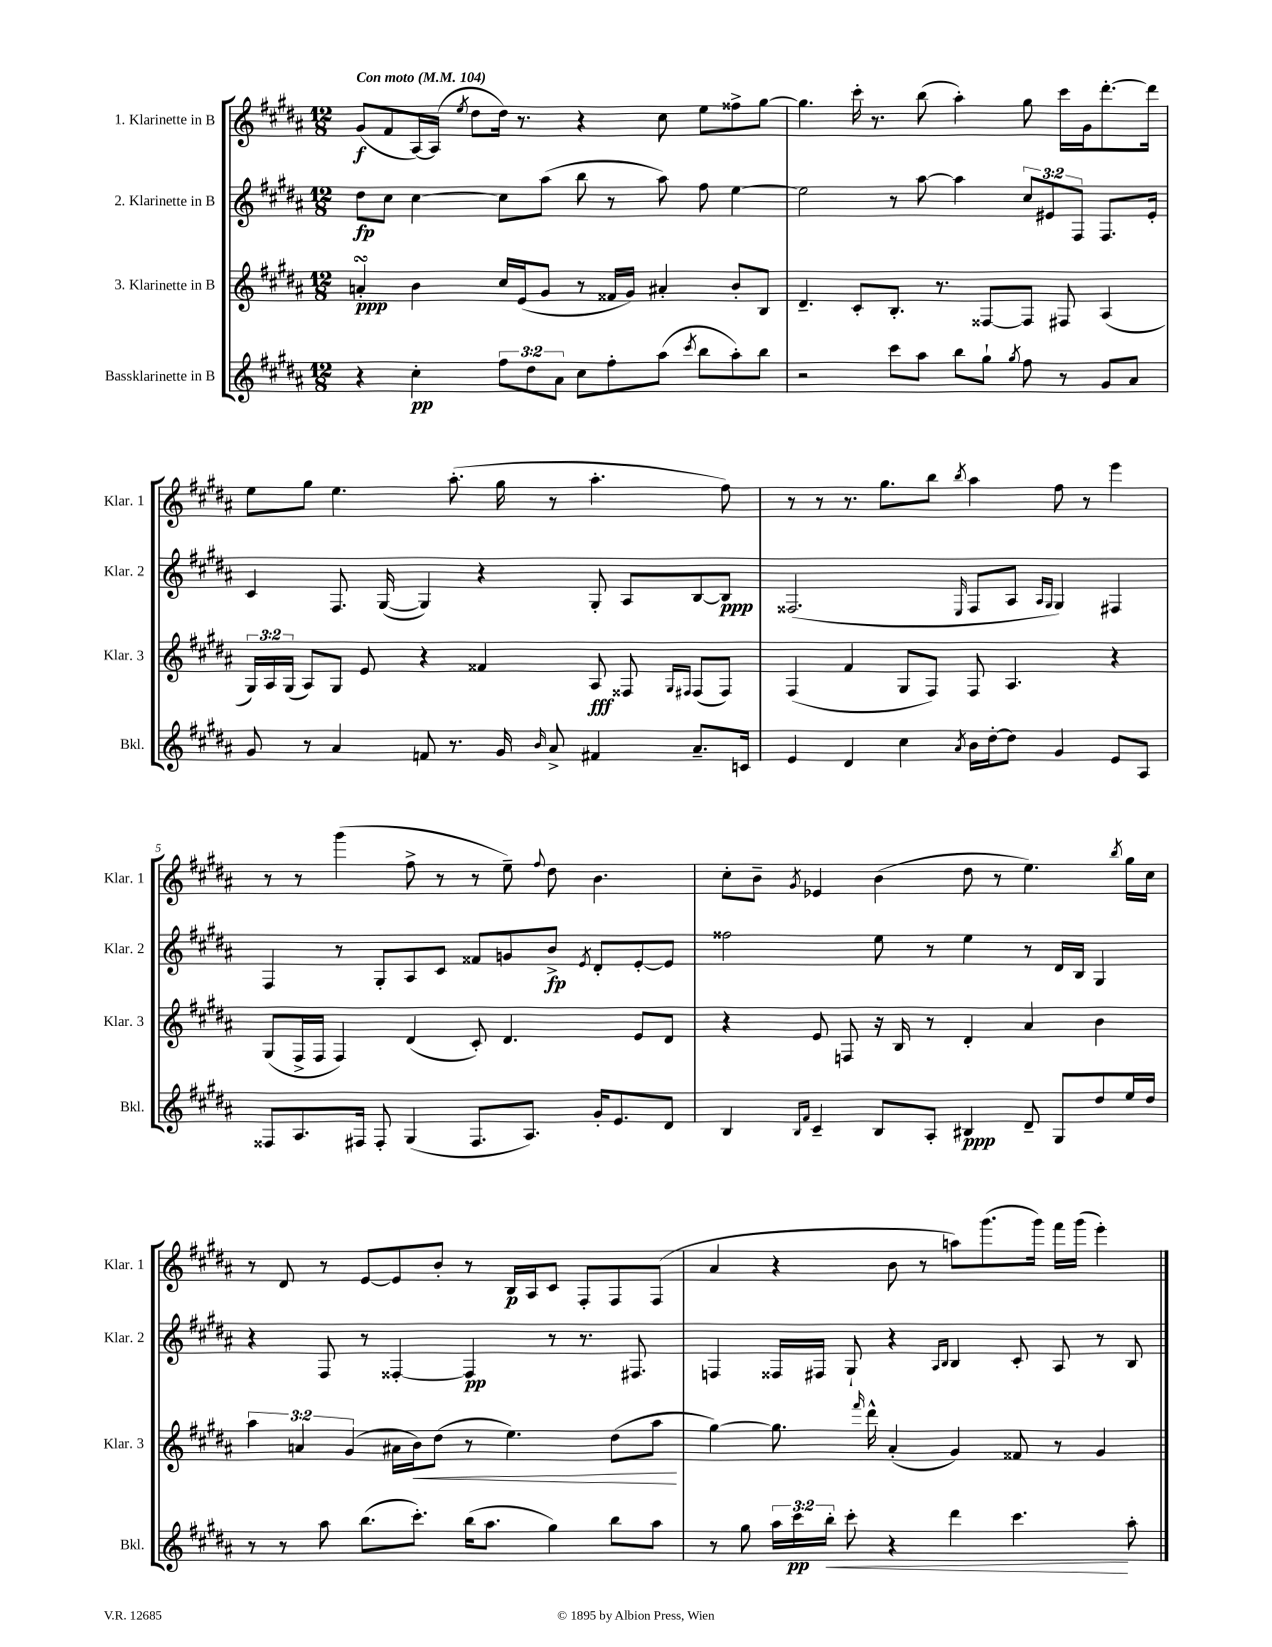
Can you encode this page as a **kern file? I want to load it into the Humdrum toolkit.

**kern	**kern	**kern	**kern
*staff4	*staff3	*staff2	*staff1
*clefG2	*clefG2	*clefG2	*clefG2
*k[f#c#g#d#a#]	*k[f#c#g#d#a#]	*k[f#c#g#d#a#]	*k[f#c#g#d#a#]
*M12/8	*M12/8	*M12/8	*M12/8
*MM104	*MM104	*MM104	*MM104
4r	4a'	8dd#	(8g#
.	.	8cc#	8f#
4cc#'	4b	[4cc#	[16A#)
.	.	.	(16A#]
.	.	.	8qee
.	.	.	8dd#
12ff#	16cc#	8cc#]	16dd#)
.	(16e	.	8.r
12dd#	.	.	.
.	8g#	(8aa#	.
12a#	.	.	.
8cc#	8r	8bb	4r
8ff#'	16f##	8r	.
.	16g#)	.	.
(8aa#	4a#'	8aa#)	8cc#
8qccc#	.	.	.
8bb	.	8ff#	8ee
8aa#')	8b'	[4ee	8ff##^
8bb	8B	.	[8gg#
=	=	=	=
2r	4.d#~	2ee]	4.gg#]
.	8c#'	.	16ccc#'
.	.	.	8.r
8ccc#	8.B'	8r	.
8aa#	.	[8aa#	(8bb
.	8.r	.	.
8bb	.	4aa#]	4aa#')
8gg#`	[8F##	.	.
8qgg#	.	.	.
8ff#	8F##]	12cc#	8gg#
.	.	12e#	.
8r	8F#	.	16ccc#
.	.	12F#	.
.	.	.	16g#
8g#	(4A#	8.F#	[8.ddd#'
8a#	.	.	.
.	.	16e#'	16ddd#]
=	=	=	=
8g#	24G#)	4c#	8ee
.	24A#	.	.
.	(24G#	.	.
8r	8A#)	.	8gg#
4a#	8G#	8.F#	4.ee
.	8e	.	.
.	.	([16G#	.
8f	4r	4G#])	.
8.r	.	.	(8.aa#'
.	4f##	4r	.
16g#	.	.	16gg#
16qqb	.	.	.
8a#^	.	.	8r
4f#	8A#	8G#'	4.aa#'
.	8F##	8A#	.
.	16qqG#	.	.
.	16qqF#	.	.
8.a#~	(8F#	[8B	.
.	8F#)	8B]	8ff#)
16c	.	.	.
=	=	=	=
4e	(4F#	(2.F##	8r
.	.	.	8r
4d#	4f#	.	8.r
.	.	.	8.gg#
4cc#	8G#	.	.
.	8F#)	.	8bb
8qa#	.	16qqE	8qbb
16b	8F#	8F##	4aa#
[16dd#'	.	.	.
8dd#]	4.A#	8A#	.
.	.	16qqA#	.
.	.	16qqG#	.
4g#	.	4G#)	8ff#
.	.	.	8r
8e	4r	4F#	4eee
8A#	.	.	.
=	=	=	=
8F##	(8G#	4F#	8r
8.A#	16F#^	.	8r
.	16F#	.	.
.	4F#)	8r	(4ggg#
16F#	.	.	.
8F#'	.	8G#'	.
(4G#	(4d#	8A#	8ff#^
.	.	8c#	8r
8.F#	8c#')	8f##	8r
.	4.d#	8g	8ee~)
8.A#)	.	.	.
.	.	.	8qqff#
.	.	8b^	8dd#
.	.	8qe	.
16g#'	.	8d#'	4.b
8.e	.	.	.
.	8e	[8e'	.
8d#	8d#	8e]	.
=	=	=	=
4B	4r	2ff##	8cc#'
.	.	.	8b~
16qqB	.	.	.
16qqf#	.	.	8qg#
4c#~	8e	.	4e-
.	8F	.	.
8B	16r	8ee	(4b
.	16B	.	.
8A#'	8r	8r	.
4B#	4d#'	4ee	8dd#
.	.	.	8r
8d#~	4a#	8r	4.ee)
8G#	.	16d#	.
.	.	16B	.
8dd#	4b	4G#	.
.	.	.	8qbb
16ee	.	.	16gg#
16dd#	.	.	16cc#
=	=	=	=
8r	6aa#	4r	8r
8r	.	.	8d#
.	6a	.	.
8aa#	.	8F#	8r
.	(6g#	.	.
(8.bb	.	8r	[8e
.	16a#	[4F##'	8e]
8.ccc#')	16b)	.	.
.	(8dd#	.	8b'
(16bb	8r	4F##]	8r
8.aa#	.	.	.
.	4.ee)	.	16B
.	.	.	16A#
4gg#)	.	8r	8c#
.	.	8.r	8F#'
8bb	(8dd#	.	8F#
.	.	8.F#	.
8aa#	8aa#	.	(8F#
=	=	=	=
8r	[4gg#)	4F	4a#
8gg#	.	.	.
24aa#	8.gg#]	16F##	4r
24ccc#	.	.	.
.	.	16F#	.
24bb'	.	.	.
8ccc#'	.	8G#`	.
.	16qqfff#	.	.
.	16ddd#^^	.	.
4r	(4a#'	4r	8b
.	.	.	8r
.	.	16qqA#	.
.	.	16qqB	.
4ddd#	4g#)	4B	8aa)
.	.	.	(8.ggg#
4.ccc#	8f##	8c#'	.
.	.	.	16ggg#)
.	8r	8A#	16fff#
.	.	.	(16ggg#
.	4g#	8r	4eee')
8aa#'	.	8B	.
==	==	==	==
*-	*-	*-	*-
